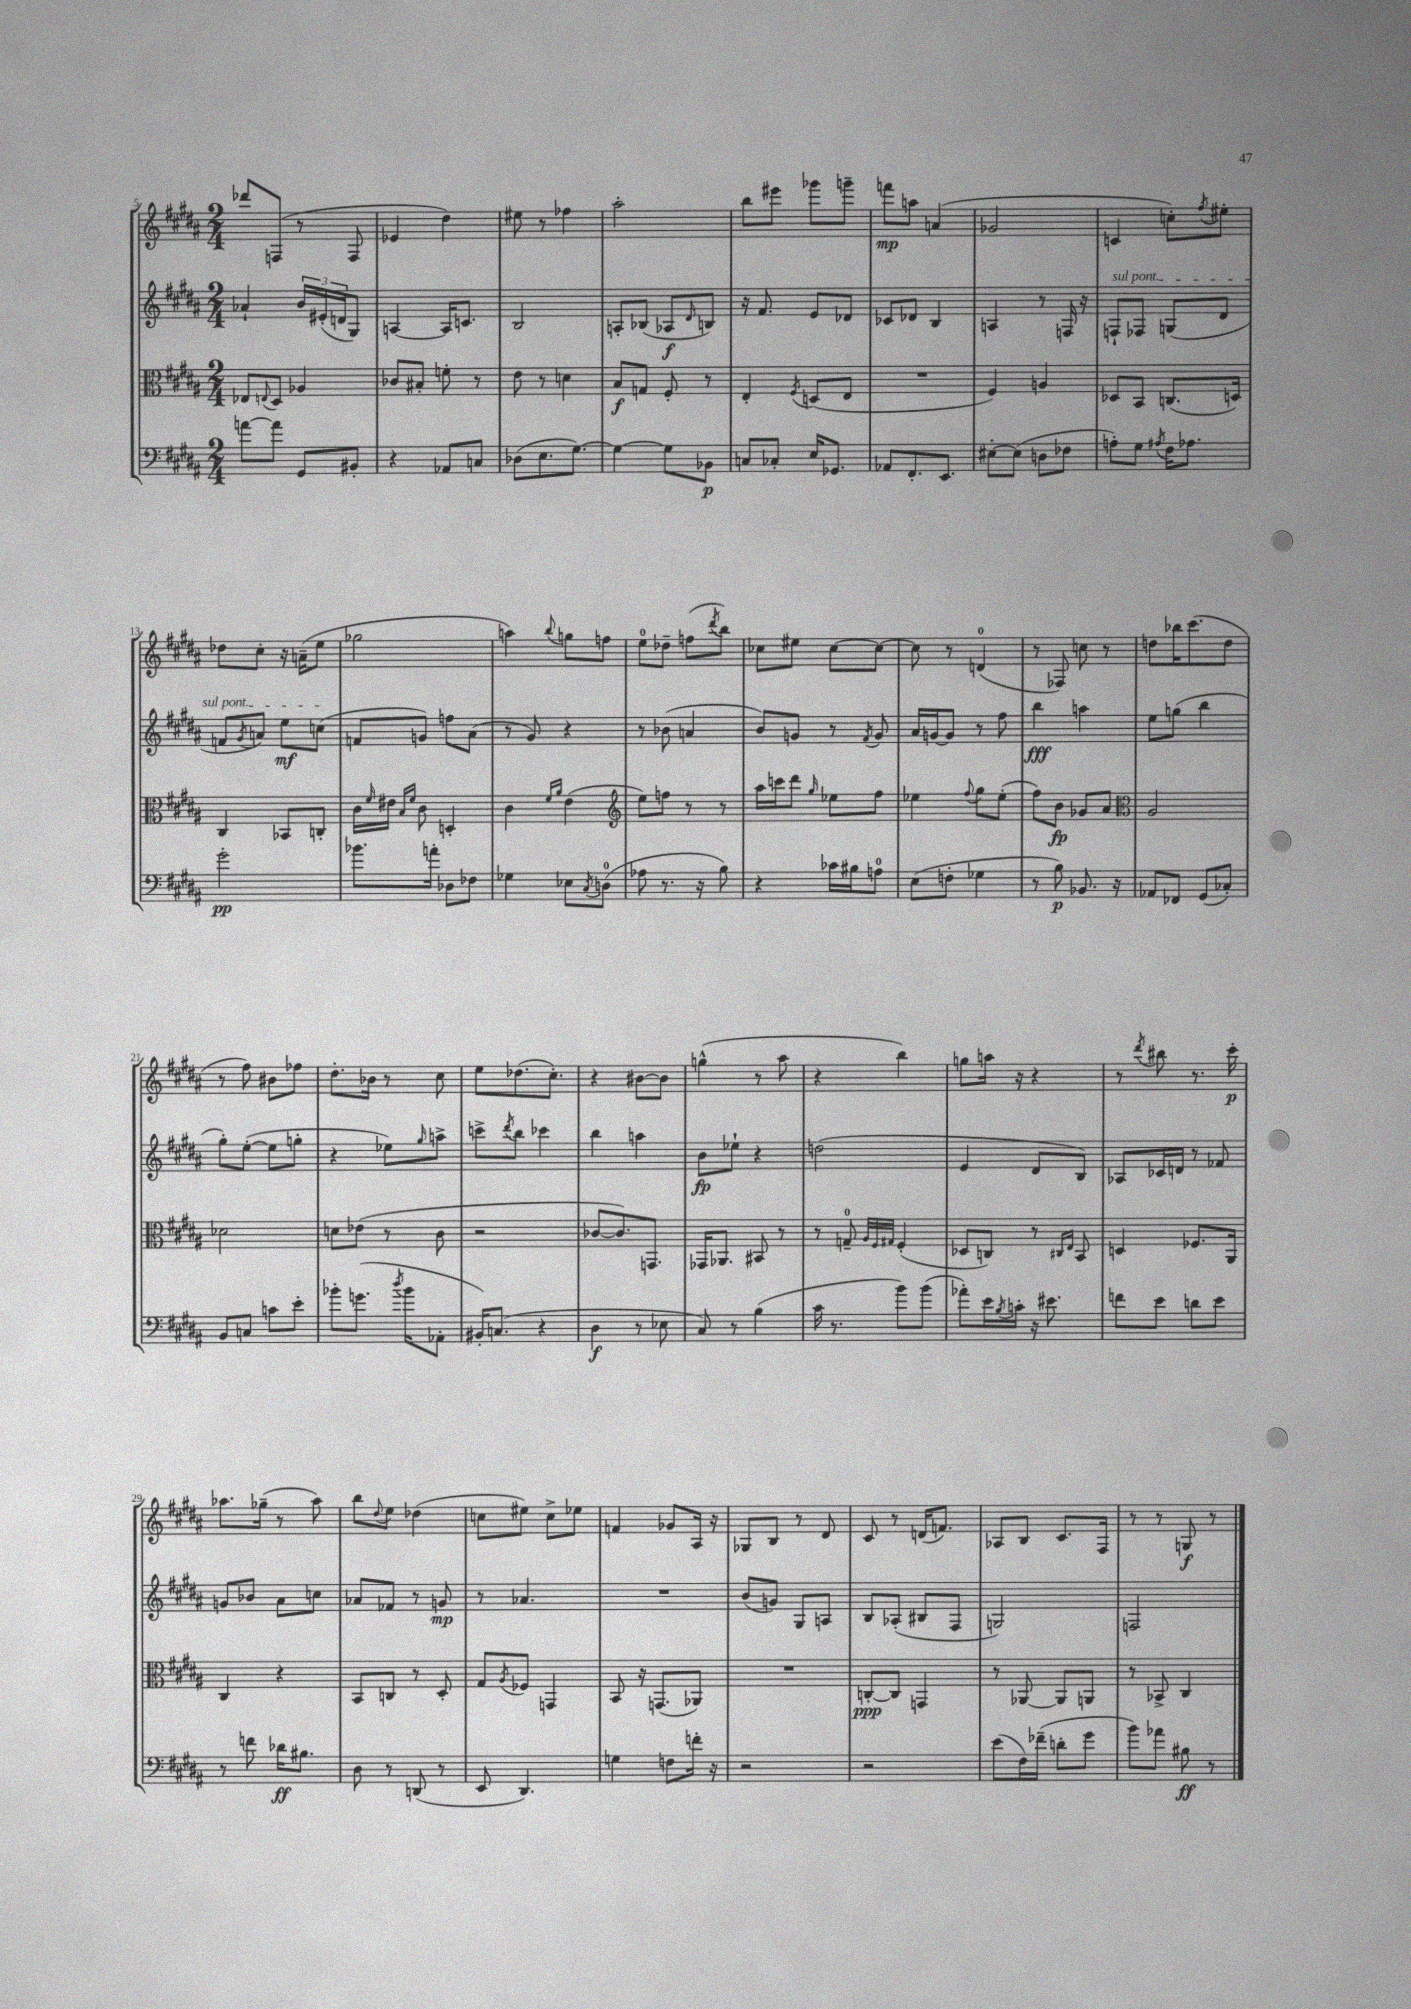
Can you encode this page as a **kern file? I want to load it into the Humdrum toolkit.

**kern	**dynam	**kern	**dynam	**kern	**dynam	**kern	**dynam
*part4	*part4	*part3	*part3	*part2	*part2	*part1	*part1
*staff4	*staff4	*staff3	*staff3	*staff2	*staff2	*staff1	*staff1
*clefF4	*	*clefC3	*	*clefG2	*	*clefG2	*
*k[f#c#g#d#a#]	*	*k[f#c#g#d#a#]	*	*k[f#c#g#d#a#]	*	*k[f#c#g#d#a#]	*
*M2/4	*	*M2/4	*	*M2/4	*	*M2/4	*
=5	=5	=5	=5	=5	=5	=5	=5
[8an\L	.	8E-X/L	.	4a-X`/	.	8ddd-X/L	.
.	.	8qqEn/	.	.	.	.	.
8a\J]	.	8D#/J	.	.	.	(8Fn/J	.
8GG#/L	.	4A-X/	.	24b/LL	.	8r	.
.	.	.	.	(24e#X'/	.	.	.
.	.	.	.	24dn/J	.	.	.
8BB#X'/J	.	.	.	8G#/J)	.	8F/	.
=6	=6	=6	=6	=6	=6	=6	=6
4r	.	8c-X/L	.	[4An/	.	4e-X/	.
.	.	8B#X'/J	.	.	.	.	.
8AA-X/L	.	8fn'\	.	16A/KL]	.	4dd#\)	.
.	.	.	.	8.cn/J	.	.	.
8Cn/J	.	8r	.	.	.	.	.
=7	=7	=7	=7	=7	=7	=7	=7
(8D-X\L	.	8e\	.	2B/	.	8ee#X\	.
8.E\	.	8r	.	.	.	8r	.
.	.	4dn\	.	.	.	4ff-X\	.
[8.G#\J)	.	.	.	.	.	.	.
=8	=8	=8	=8	=8	=8	=8	=8
4G#\_	.	8B/L	f	8An'/L	.	2aa#'\	.
.	.	8Gn/J	.	(8B-X/J	.	.	.
8G#\L]	.	8F#'/	.	8A-X/L	f	.	.
.	.	.	.	16qqd#/	.	.	.
8BB-X\J	p	8r	.	8Bn/J)	.	.	.
=9	=9	=9	=9	=9	=9	=9	=9
8Cn/L	.	4E'/	.	16r	.	8bb\L	.
.	.	.	.	8.f#/	.	.	.
8C-X'/J	.	.	.	.	.	8eee#X\J	.
.	.	8qF#/	.	.	.	.	.
16E/KL	.	(8Dn/L	.	8e/L	.	8ggg-X\L	.
8.GG-X/J	.	.	.	.	.	.	.
.	.	8E/J	.	8d-X/J	.	8gggn~\J	.
=10	=10	=10	=10	=10	=10	=10	=10
8AA-X/L	.	2r	.	8c-X/L	.	8fffn\L	mp
8.FF#'/	.	.	.	8d-X/J	.	8aan\J	.
.	.	.	.	4B/	.	(4an/	.
8.EE/J	.	.	.	.	.	.	.
=11	=11	=11	=11	=11	=11	=11	=11
[8E#X'\L	.	4F#/)	.	4An/	.	2g-X/	.
(8E#\J]	.	.	.	.	.	.	.
8Dn\L	.	4An/	.	8r	.	.	.
8F-X\J	.	.	.	16Fn/	.	.	.
.	.	.	.	16r	.	.	.
=12	=12	=12	=12	=12	=12	=12	=12
!	!	!	!	!LO:TX:a:i:t=sul pont.	!	!	!
8An'\L)	.	8D-X/L	.	8Fn`/L	.	4cn/	.
8G#\J	.	8BB/J	.	8F-X/J	.	.	.
8qA#X/	.	.	.	.	.	.	.
16F#\KL	.	(8.Cn/L	.	(8Gn/L	.	8ccn'\L)	.
8.A-X\J	.	.	.	.	.	.	.
.	.	.	.	.	.	8qff#/	.
.	.	.	.	8d#/J	.	8ee#X'\J	.
.	.	16Dn/Jk)	.	.	.	.	.
!!LO:LB:g=z
=13	=13	=13	=13	=13	=13	=13	=13
2g#'\	pp	4C#/	.	8fn/L	.	8dd-X\L	.
.	.	.	.	8qg#/	.	.	.
.	.	.	.	8an/J)	.	8cc#'\J	.
.	.	8BB-X/L	.	8ee\L	mf	16r	.
.	.	.	.	.	.	(16an~\KL	.
.	.	8Cn'/J	.	(8ccn\J	.	8ee\J	.
=14	=14	=14	=14	=14	=14	=14	=14
8.b-X\L	.	16c#\LL	.	8fn/L	.	2gg-X\	.
.	.	16qqf#/	.	.	.	.	.
.	.	16e#X\JJ	.	.	.	.	.
.	.	16qqB/LL	.	.	.	.	.
.	.	16qqf#/JJ	.	.	.	.	.
.	.	8c#\	.	8gn/J)	.	.	.
16an'\Jk	.	.	.	.	.	.	.
8D-X\L	.	4Dn'/	.	8ffn\L	.	.	.
8F-X\J	.	.	.	(8a#\J	.	.	.
=15	=15	=15	=15	=15	=15	=15	=15
4G-X\	.	4c#\	.	8r	.	4aan\)	.
.	.	.	.	8g#/)	.	.	.
.	.	16qqf#/LL	.	.	.	.	.
.	.	16qqa#/JJ	.	.	.	8qqbb/	.
8E-X\L	.	(4e\	.	4r	.	8ggn\L	.
8qC#/	.	.	.	.	.	.	.
(8Dn\J	.	.	.	.	.	8ffn\J	.
=16	=16	=16	=16	=16	=16	=16	=16
*	*	*clefG2	*	*	*	*	*
8A-X\	.	8ee\L)	.	8r	.	8ee\L	.
8.r	.	8ffn\J	.	(8b-X\	.	8dd-X~\J	.
.	.	8r	.	4an/	.	(8ffn\L	.
16r	.	.	.	.	.	.	.
.	.	.	.	.	.	8qddd#/	.
8B\)	.	8r	.	.	.	8bb\J)	.
=17	=17	=17	=17	=17	=17	=17	=17
4r	.	16aa#\LL	.	8b/L)	.	8cc-X\L	.
.	.	16cccn\J	.	.	.	.	.
.	.	8ddd#\J	.	8gn/J	.	8ee#X\J	.
.	.	16qqgg#/	.	.	.	.	.
16c-X\LL	.	8ee-X\L	.	8r	.	[8cc-\L	.
16B#X\J	.	.	.	.	.	.	.
.	.	.	.	8qf#/	.	.	.
8An\J	.	8ff#\J	.	8g/	.	8cc-\J_	.
=18	=18	=18	=18	=18	=18	=18	=18
(8E\L	.	4ee-X\	.	16a#/LL	.	8cc-\]	.
.	.	.	.	[16gn/J	.	.	.
8Fn'\J	.	.	.	8g/J]	.	8r	.
.	.	8qqff#/	.	.	.	.	.
4G-X\	.	8gg#\L	.	8r	.	(4dn/	.
.	.	(8ee-'\J	.	8ff#\	.	.	.
=19	=19	=19	=19	=19	=19	=19	=19
8r	.	8ff#\L)	.	4bb\	fff	8r	.
8B\)	p	8b\J	fp	.	.	8F-X/)	.
8.BB-X/	.	8g-X/L	.	4aan\	.	8ccn\	.
.	.	8a#/J	.	.	.	8r	.
16r	.	.	.	.	.	.	.
=20	=20	=20	=20	=20	=20	=20	=20
*	*	*clefC3	*	*	*	*	*
8AA-X/L	.	2A#/	.	8ee\L	.	8ddn\L	.
8FF-X/J	.	.	.	(8ggn\J	.	16bb-X\K	.
.	.	.	.	.	.	(8.ccc#\	.
(8GG#/L	.	.	.	4bb\	.	.	.
8C-X'/J)	.	.	.	.	.	8dd\J	.
!!LO:LB:g=z
=21	=21	=21	=21	=21	=21	=21	=21
8BB/L	.	2d-X\	.	8gg#'\L)	.	8r	.
8Cn/J	.	.	.	([8ee'\J	.	8ff#\)	.
8cn\L	.	.	.	8ee\L]	.	8b#X\L	.
8e'\J	.	.	.	8ggn'\J	.	8ff-X\J	.
=22	=22	=22	=22	=22	=22	=22	=22
8b-X'\L	.	8dn\L	.	4r	.	8.dd#'\L	.
(8.gn\J	.	(8e-X\J	.	.	.	.	.
.	.	.	.	.	.	16b-X\Jk	.
.	.	8r	.	8ee-X\L)	.	8r	.
8qdd#/	.	.	.	.	.	.	.
16b-\KL	.	.	.	.	.	.	.
.	.	.	.	16qqgg#/	.	.	.
8AA-X'\J	.	8c#\	.	8aan^\J	.	8cc#\	.
=23	=23	=23	=23	=23	=23	=23	=23
16BB#X'/KL)	.	2r	.	8cccn^\L	.	8ee\L	.
(8.Cn/J	.	.	.	.	.	.	.
.	.	.	.	8qddd#/	.	.	.
.	.	.	.	8bb\J	.	(8.dd-X\	.
4r	.	.	.	4ccc-X\	.	.	.
.	.	.	.	.	.	8.cc#'\J)	.
=24	=24	=24	=24	=24	=24	=24	=24
4D#\	f	[8c-X/L	.	4bb\	.	4r	.
.	.	8.c-/])	.	.	.	.	.
8r	.	.	.	4aan\	.	[8b#X\L	.
.	.	8.GGn/J	.	.	.	.	.
8E-X\	.	.	.	.	.	8b#\J]	.
=25	=25	=25	=25	=25	=25	=25	=25
8C#/)	.	16GG-X/KL	.	8b\L	fp	(4ggn^^\	.
.	.	8.AA-X/J	.	.	.	.	.
8r	.	.	.	8ee-X`\J	.	.	.
(4B\	.	8BB#X/	.	4r	.	8r	.
.	.	8r	.	.	.	8aa#\	.
=26	=26	=26	=26	=26	=26	=26	=26
16c#\	.	8r	.	(2ddn\	.	4r	.
8.r	.	.	.	.	.	.	.
.	.	8Gn~/	.	.	.	.	.
.	.	32qqA#/LLL	.	.	.	.	.
.	.	32qqF#/	.	.	.	.	.
.	.	32qqG#X/JJJ	.	.	.	.	.
8b\L)	.	(4F#'/	.	.	.	4bb\)	.
(8b\J	.	.	.	.	.	.	.
=27	=27	=27	=27	=27	=27	=27	=27
8a-X'\L)	.	8D-X/L	.	4e/	.	8ggn\L	.
16e\L	.	8Cn/J)	.	.	.	16aan\Jk	.
8qB/	.	.	.	.	.	.	.
16cn'\JJ	.	.	.	.	.	16r	.
16r	.	8r	.	8d#/L	.	4r	.
8.e#X\	.	.	.	.	.	.	.
.	.	16qqC#X/LL	.	.	.	.	.
.	.	16qqE/JJ	.	.	.	.	.
.	.	8BB/	.	8B/J)	.	.	.
=28	=28	=28	=28	=28	=28	=28	=28
8fn\L	.	4Dn/	.	8A-X/L	.	8r	.
.	.	.	.	.	.	8qddd#/	.
8e\J	.	.	.	16c-X/L	.	8bb#X\	.
.	.	.	.	16dn/JJ	.	.	.
8dn\L	.	8.F-X/L	.	8r	.	8.r	.
8e\J	.	.	.	8f-X/	.	.	.
.	.	16AA#/Jk	.	.	.	16ccc#'\	p
!!LO:LB:g=z
=29	=29	=29	=29	=29	=29	=29	=29
8r	.	4C#/	.	8gn/L	.	8.aa-X\L	.
8fn\	.	.	.	8b-X/J	.	.	.
.	.	.	.	.	.	(16gg-X~\Jk	.
16d-X\KL	ff	4r	.	8a#\L	.	8r	.
8.B#X\J	.	.	.	.	.	.	.
.	.	.	.	8ccn\J	.	8aa-\)	.
=30	=30	=30	=30	=30	=30	=30	=30
8D#\	.	8BB/L	.	8a-X/L	.	8bb\L	.
.	.	.	.	.	.	8qqdd#/	.
8r	.	8Cn/J	.	8f-X/J	.	8ee\J	.
(8DDn/	.	8r	.	8r	.	(4dd-X\	.
8r	.	8D#'/	.	8gn/	mp	.	.
=31	=31	=31	=31	=31	=31	=31	=31
8EE/	.	8G#/L	.	8r	.	8ccn\L	.
.	.	8qA#/	.	.	.	.	.
4.DD#/)	.	8F-X/J	.	4.a-X/	.	8ee#X\J)	.
.	.	4GGn/	.	.	.	8cc^\L	.
.	.	.	.	.	.	8ee-X\J	.
=32	=32	=32	=32	=32	=32	=32	=32
4Gn\	.	8BB/	.	2r	.	4fn/	.
.	.	16r	.	.	.	.	.
.	.	(8.GGn/L	.	.	.	.	.
8Fn\L	.	.	.	.	.	8g-X/L	.
16fn'\Jk	.	8AA-X/J)	.	.	.	16A#/Jk	.
16r	.	.	.	.	.	16r	.
=33	=33	=33	=33	=33	=33	=33	=33
2r	.	2r	.	(8b/L	.	8G-X/L	.
.	.	.	.	8gn/J)	.	8B/J	.
.	.	.	.	8G#/L	.	8r	.
.	.	.	.	8An/J	.	8d#/	.
=34	=34	=34	=34	=34	=34	=34	=34
2r	.	[8Cn'/L	ppp	8B/L	.	8c#/	.
.	.	8C/J]	.	(8A-X'/J	.	8r	.
.	.	4GGn/	.	8B#X/L	.	(16dn/KL	.
.	.	.	.	.	.	8.fn/J)	.
.	.	.	.	8F#/J	.	.	.
=35	=35	=35	=35	=35	=35	=35	=35
(8e\L	.	8r	.	2Gn/)	.	8A-X/L	.
16F#\L)	.	[8AA-X/	.	.	.	8B/J	.
(16f-X~\JJ	.	.	.	.	.	.	.
8dn'\L	.	8AA-/L]	.	.	.	8.c#/L	.
8g#\J	.	8AAn/J	.	.	.	.	.
.	.	.	.	.	.	16F#/Jk	.
=36	=36	=36	=36	=36	=36	=36	=36
8b\L)	.	8r	.	2Fn/	.	8r	.
8a-X\J	.	8BB-X^/	.	.	.	8r	.
8B#X\	ff	4C#/	.	.	.	8Gn/	f
8r	.	.	.	.	.	8r	.
==	==	==	==	==	==	==	==
*-	*-	*-	*-	*-	*-	*-	*-
